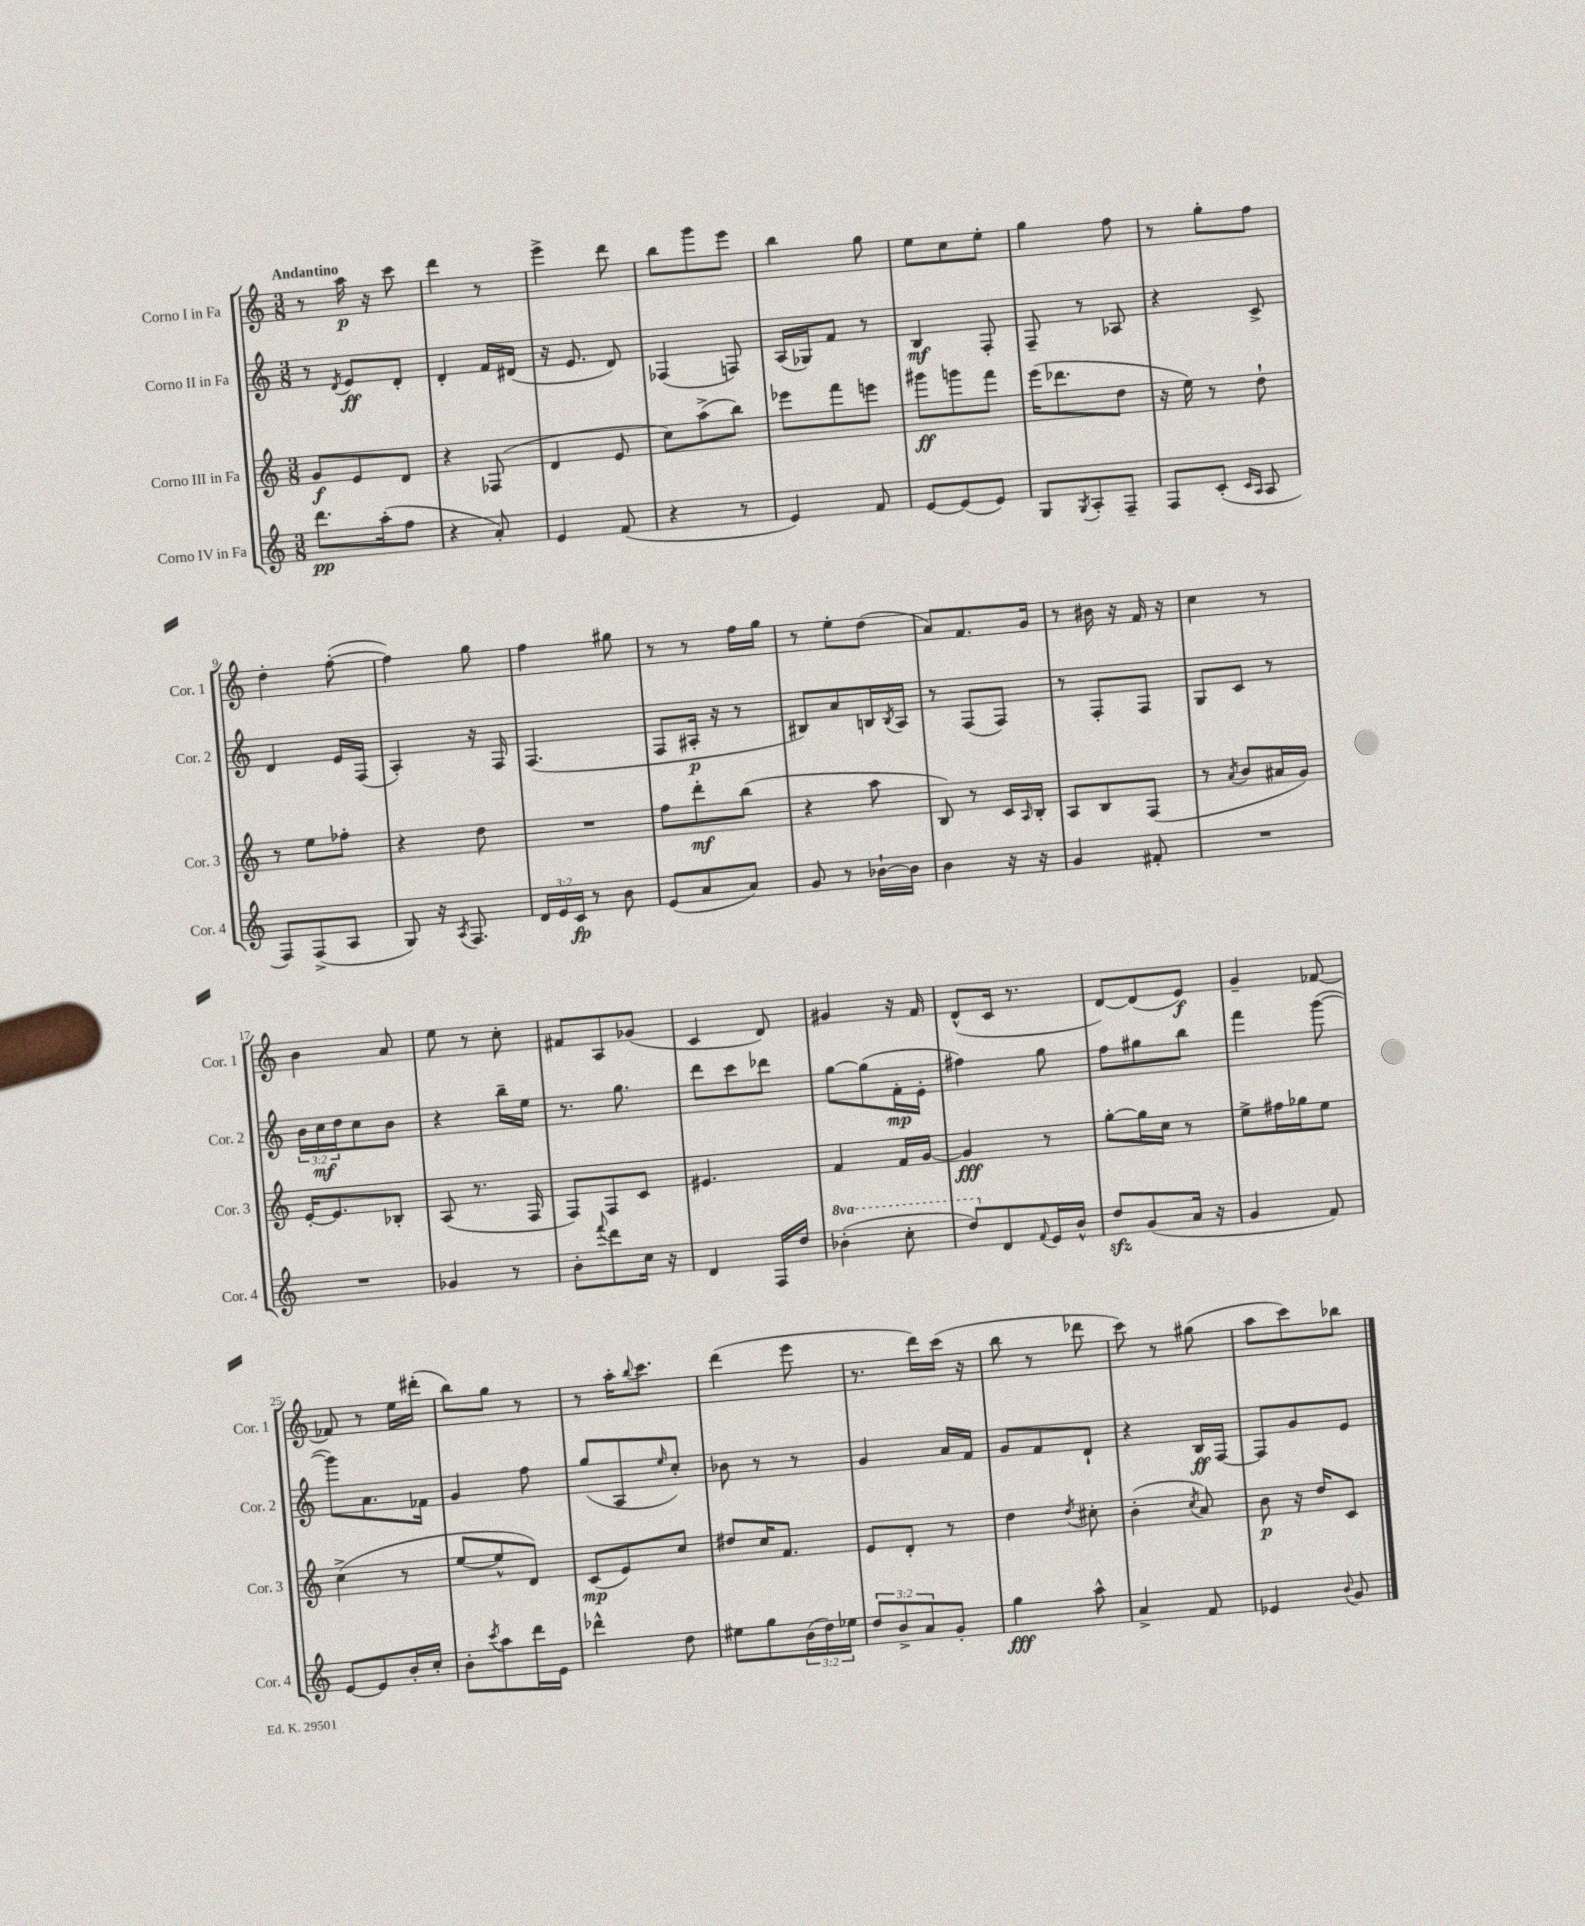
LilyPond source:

<<
\new StaffGroup <<
\new Staff = "s0" \with { instrumentName = "Corno I in Fa" shortInstrumentName = "Cor. 1" } {
    \clef treble \key c \major \numericTimeSignature \time 3/8 \tempo "Andantino"
    r8 a''16\p r16 c'''8 |
    d'''4 r8 |
    e'''4-> d'''8 |
    b''8 g'''8 e'''8 |
    b''4 g''8 |
    e''8 c''8 e''8-. |
    g''4 f''8 |
    r8 g''8-. f''8 |
    d''4-. f''8~-.( |
    f''4) g''8 |
    f''4 gis''8 |
    r8 r8 f''16 g''16 |
    r8 e''8-. d''8( |
    a'8) f'8. g'16 |
    r8 bis'16 r16 f'16 r16 |
    c''4 r8 |
    b'4 a'8 |
    e''8 r8 c''8-. |
    fis'8 a8 ges'8( |
    c'4 d'8) |
    gis'4 r16 f'16 |
    d'8-^( c'16 r8. |
    d'8~) d'8( e'8\f) |
    g'4-- fes'8~ |
    fes'8 r8 e''16 dis'''16-.( |
    b''8) g''8 r8 |
    r8 a''16-. \appoggiatura { b''8 } c'''8. |
    d'''4( e'''8 |
    r8. d'''16) c'''16( r16 |
    b''8 r8 des'''8 |
    c'''8) r8 gis''8( |
    a''8 c'''8) bes''8 \bar "|." |
}
\new Staff = "s1" \with { instrumentName = "Corno II in Fa" shortInstrumentName = "Cor. 2" } {
    \clef treble \key c \major \numericTimeSignature \time 3/8 \override Staff.TupletNumber.text = #tuplet-number::calc-fraction-text
    r8 \acciaccatura { d'8 } e'8\ff d'8-. |
    d'4-. f'16 dis'16( |
    r16 e'8. d'8) |
    fes4( f8) |
    a16( ges16) f'8 r8 |
    b4\mf f8-. |
    f8-- r8 aes8 |
    r4 c'8-> |
    d'4 e'16 f16( |
    a4-.) r16 f16 |
    f4.( |
    f8 ais16-.\p r16 r8 |
    bis8) a'8 b16 \acciaccatura { b8 } a16 |
    r8 f8( f8) |
    r8 f8-. f8 |
    g8 c'8 r8 |
    \tuplet 3/2 { b'16 c''16\mf d''16 } c''8 b'8 |
    r4 b''16-- e''16 |
    r8. g''8. |
    d'''8 c'''8 des'''8 |
    g''8~ g''8( f'16-.\mp e'16-. |
    fis''4) g''8 |
    f''8 gis''8 b''8 |
    f'''4 g'''8~( |
    g'''8) a'8. fes'16 |
    g'4 f''8 |
    g''8( a8 \grace { e''16 } c''8-.) |
    bes'8 r8 r8 |
    g'4 a'16 f'16 |
    g'8 f'8 d'8-! |
    r4 b16\ff f16~ |
    f8 g'8 e'8 \bar "|." |
}
\new Staff = "s2" \with { instrumentName = "Corno III in Fa" shortInstrumentName = "Cor. 3" } {
    \clef treble \key c \major \numericTimeSignature \time 3/8
    g'8\f e'8 d'8 |
    r4 fes8( |
    d'4 e'8 |
    c''8) a''8->( b''8) |
    ees'''8 f'''8 e'''8 |
    gis'''8\ff g'''8 f'''8 |
    e'''16( des'''8. d''8 |
    r16 e''16) r8 d''8-! |
    r8 e''8 fes''8-. |
    r4 d''8 |
    R4. |
    f''8 d'''8-.\mf b''8( |
    r4 a''8 |
    b8) r8 c'16 \grace { a16 } b16-. |
    a8 b8 f8( |
    r8 \acciaccatura { a'8 } b'8 ais'16 g'16) |
    e'16~-. e'8. bes8-. |
    a8( r8. f16 |
    f8) f8 c'8 |
    eis'4. |
    f'4 f'16 g'16~ |
    g'4\fff r8 |
    g''8~-. g''16 c''16 r8 |
    e''8-> fis''16 ges''16 e''8 |
    c''4->( r8 |
    e''8~ e''8-^ d'8) |
    c'8\mp( e'8) c''8 |
    dis''8 c''16 f'8. |
    e'8 d'8-. r8 |
    d''4 \acciaccatura { d''8 } cis''8-. |
    b'4-.( \acciaccatura { c''8 } a'8) |
    b'8\p r16 d''16 c'8 \bar "|." |
}
\new Staff = "s3" \with { instrumentName = "Corno IV in Fa" shortInstrumentName = "Cor. 4" } {
    \clef treble \key c \major \numericTimeSignature \time 3/8 \override Staff.TupletNumber.text = #tuplet-number::calc-fraction-text \set Staff.ottavationMarkups = #ottavation-simple-ordinals
    d'''8.\pp a''16-.( f''8 |
    r4 a'8-.) |
    e'4 f'8( |
    r4 r8 |
    e'4) f'8 |
    e'8~ e'8( e'8) |
    g8 \acciaccatura { g8 } a8-. f8-- |
    f8 c'8-.( \grace { c'16 a16 } a8 |
    f8) f8->( a8 |
    g8) r16 \acciaccatura { a8 } f8. |
    \tuplet 3/2 { d'16 e'16 c'16\fp } r8 b'8 |
    e'8( a'8 a'8) |
    g'8 r8 bes'16~-! bes'16 |
    b'4 r16 r16 |
    g'4 fis'8-. |
    R4. |
    R4. |
    ges'4 r8 |
    b'8-. \appoggiatura { f'''8 } d'''8 c''16 r16 |
    d'4 f16 d''16 |
    \ottava #1 bes''4-.( c'''8-. |
    d'''8) \ottava #0 d'8 \appoggiatura { f'8 } e'16 b'16-^ |
    d''8\sfz g'8( a'16 r16 |
    g'4 f'8) |
    e'8~ e'8 b'16-. c''16-. |
    b'8-. \acciaccatura { c'''8 } a''8 d'''16 e'16 |
    des'''4-^ d''8 |
    eis''8 g''8 \tuplet 3/2 { b'16( d''16) ees''16 } |
    \tuplet 3/2 { d''8 b'8-> a'8 } g'8-. |
    g''4\fff a''8-^ |
    a'4-> f'8 |
    ees'4 \appoggiatura { b'8 } g'8 \bar "|." |
}
>>
>>
